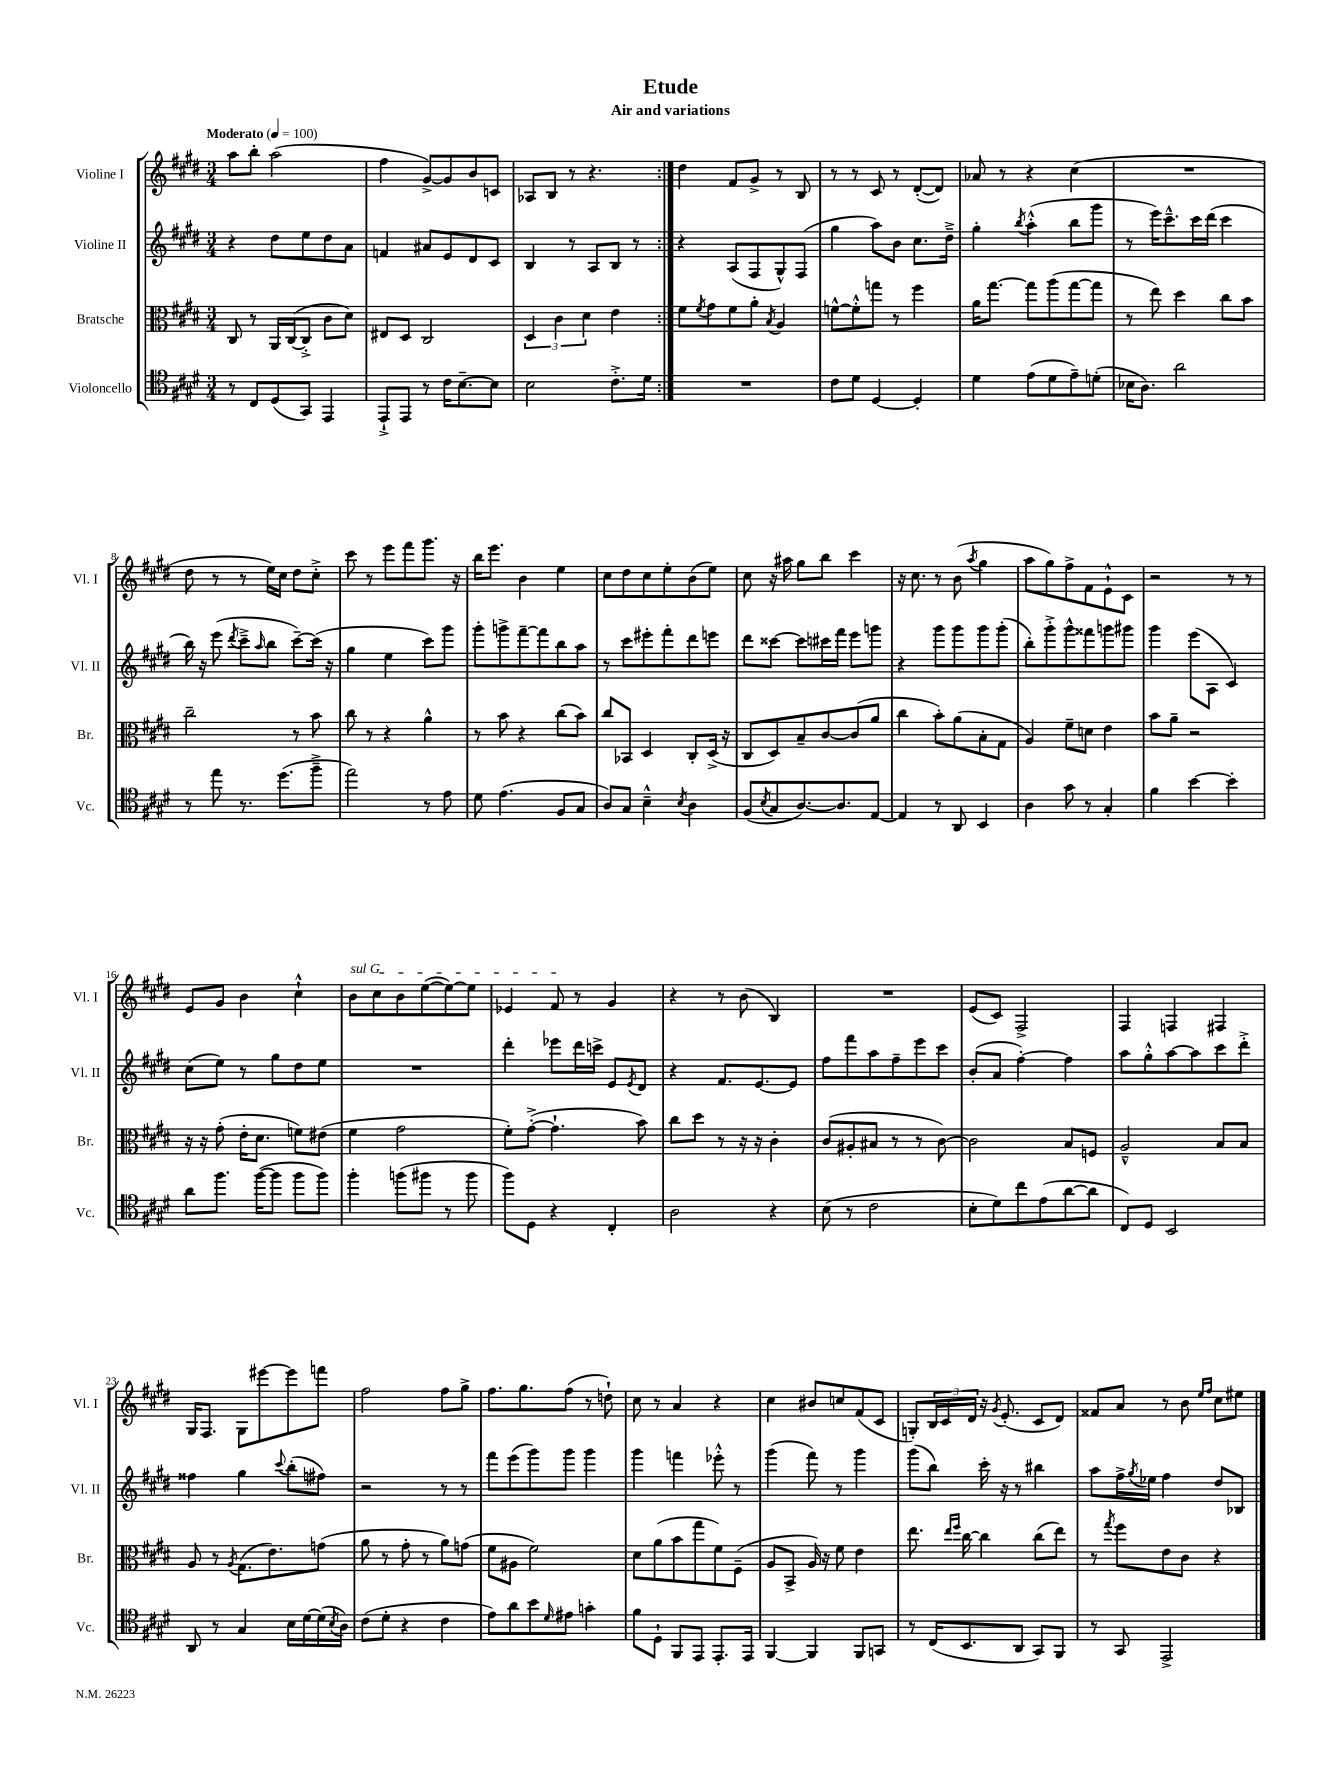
\header { title = "Etude" subtitle = "Air and variations" }
<<
\new StaffGroup <<
\new Staff = "s0" \with { instrumentName = "Violine I" shortInstrumentName = "Vl. I" } {
    \clef treble \key e \major \numericTimeSignature \time 3/4 \tempo "Moderato" 4 = 100
    \repeat volta 2 { a''8 b''8-. a''2( |
    fis''4 gis'8~->) gis'8 b'8 c'8 |
    aes8 b8 r8 r4. | }
    dis''4 fis'8 gis'8-> r8 b8 |
    r8 r8 cis'8 r8 dis'8~-.( dis'8) |
    aes'8 r8 r4 cis''4( |
    R2. |
    dis''8 r8 r8 e''16) cis''16 dis''8 cis''8-.-> |
    cis'''8 r8 e'''8 fis'''8 gis'''8. r16 |
    b''16 e'''8. b'4 e''4 |
    cis''8 dis''8 cis''8 e''8-. b'8( e''8) |
    cis''8 r16 ais''16 gis''8 b''8 cis'''4 |
    r16 cis''8. r8 b'8( \acciaccatura { a''8 } gis''4 |
    a''8 gis''8) fis''8-> fis'8 e'8-!-^ cis'8 |
    r2 r8 r8 |
    e'8 gis'8 b'4 cis''4-!-^ |
    \once \override TextSpanner.bound-details.left.text = \markup { \italic "sul G" } b'8\startTextSpan cis''8 b'8 e''8~( e''8~) e''8 |
    ees'4 fis'8\stopTextSpan r8 gis'4 |
    r4 r8 b'8( b4) |
    R2. |
    e'8( cis'8) fis2-> |
    fis4 f4 fis4 |
    gis16 fis8. gis8 eis'''8~ eis'''8 f'''8 |
    fis''2 fis''8 gis''8-> |
    fis''8. gis''8. fis''8( r8 d''8-!) |
    cis''8 r8 a'4 r4 |
    cis''4 bis'8 c''8 fis'8( cis'8 |
    g8-.) \tuplet 3/2 { b16 cis'16 dis'16 } r16 \acciaccatura { gis'8 } e'8.-.( cis'8 dis'8) |
    fisis'8 a'8 r8 b'8 \grace { e''16 fis''16 } cis''8 eis''8 \bar "|." |
}
\new Staff = "s1" \with { instrumentName = "Violine II" shortInstrumentName = "Vl. II" } {
    \clef treble \key e \major \numericTimeSignature \time 3/4
    \repeat volta 2 { r4 dis''8 e''8 dis''8 a'8 |
    f'4 ais'8 e'8 dis'8 cis'8 |
    b4 r8 a8 b8 r8 | }
    r4 a8( fis8 gis8-^) fis8( |
    gis''4 a''8) b'8 cis''8. dis''16---> |
    gis''4-. \acciaccatura { b''8 } a''4-.-^( b''8 gis'''8 |
    r8 e'''16) cis'''8.---^ cis'''16 dis'''16( cis'''4 |
    b''16) r16 e'''8( \acciaccatura { dis'''8 } cis'''8---> \grace { a''16 } b''8 cis'''8~--) cis'''16( r16 |
    gis''4 e''4 cis'''8) gis'''8 |
    gis'''8-. g'''8-> fis'''8~-- fis'''8 b''8 a''8 |
    r8 cis'''8 eis'''8-. fis'''8-. dis'''8 e'''8 |
    dis'''8 cisis'''8~ cisis'''8 cis'''16 fis'''16 e'''8 g'''8 |
    r4 gis'''8 gis'''8 gis'''8 gis'''8-.( |
    b''8-.) gis'''8-.-> gis'''8-^ fisis'''8 g'''8 gis'''8 |
    gis'''4 e'''8( a8 cis'4) |
    cis''8( e''8) r8 gis''8 dis''8 e''8 |
    R2. |
    dis'''4-. ees'''8 dis'''16 c'''16-> e'8 \acciaccatura { e'8 } dis'8 |
    r4 fis'8. e'8.~ e'8 |
    fis''8 fis'''8 a''8 fis''8-- e'''8 cis'''8 |
    b'8-.( a'8 fis''4~-.) fis''4 |
    a''8 gis''8-.-^ a''8~ a''8 cis'''8 dis'''8-.-> |
    fisis''4 gis''4 \appoggiatura { cis'''8 } b''8-.( fis''8) |
    r2 r8 r8 |
    fis'''8 e'''8( gis'''8) gis'''8 gis'''4 |
    gis'''4 f'''4 ees'''8-.-^ r8 |
    gis'''4( fis'''8) r8 gis'''4 |
    gis'''8( b''8) cis'''16-. r16 r8 bis''4 |
    a''8 fis''16-> \acciaccatura { gis''8 } ees''16 fis''4 dis''8 bes8 \bar "|." |
}
\new Staff = "s2" \with { instrumentName = "Bratsche" shortInstrumentName = "Br." } {
    \clef alto \key e \major \numericTimeSignature \time 3/4
    \repeat volta 2 { cis8 r8 a,16 cis16~( cis8-.-> cis'8 dis'8) |
    eis8 dis8 cis2 |
    \tuplet 3/2 { dis4 cis'4 dis'4 } e'4 | }
    fis'8 \acciaccatura { fis'8 } gis'8 fis'8 a'8-. \acciaccatura { b8 } a4 |
    f'8~-^ f'8-.-^ g''8 r8 fis''4 |
    a'16 gis''8.~ gis''8 a''8( gis''8~ gis''8 |
    r8 e''8) dis''4 cis''8 b'8 |
    cis''2-- r8 b'8 |
    cis''8 r8 r4 a'4-^ |
    r8 b'8 r4 cis''8( b'8) |
    cis''8 bes,8 dis4 cis8-. dis16->( r16 |
    cis8 dis8) b8-- cis'8~ cis'8( a'8 |
    cis''4 b'8-.) a'8( b8-. gis8 |
    a4) fis'8-- d'8 e'4 |
    b'8 a'8-- r2 |
    r16 r16 gis'8-.( e'16-. dis'8. f'8) eis'8( |
    fis'4 gis'2 |
    fis'8-.) gis'8~-.->( gis'4.-! b'8) |
    cis''8 dis''8 r8 r16 r16 cis'4-. |
    cis'8( ais8-. bis8 r8 r8 cis'8~) |
    cis'2 b8 f8 |
    a2---^ b8 b8 |
    a8 r8 \acciaccatura { a8 } gis8.( e'8.) g'8( |
    a'8 r8 gis'8-. r8 a'8) g'8( |
    fis'8 ais8 fis'2) |
    dis'8 a'8( b'8 gis''8 fis'8) fis8--( |
    a8 b,8-> a16) r16 fis'8 e'4 |
    e''8. \grace { e''16 fis''16 } cis''16~ cis''4 cis''8( e''8) |
    r8 \acciaccatura { gis''8 } fis''8 e'8 cis'8 r4 \bar "|." |
}
\new Staff = "s3" \with { instrumentName = "Violoncello" shortInstrumentName = "Vc." } {
    \clef tenor \key e \major \numericTimeSignature \time 3/4
    \repeat volta 2 { r8 cis8 dis8( gis,8) e,4 |
    e,8-!-> e,8 r8 cis'16 b8.~-- b8 |
    b2 cis'8.-.-> dis'16 | }
    R2. |
    cis'8 dis'8 dis4~ dis4-. |
    dis'4 e'8( dis'8 e'8--) d'8-.( |
    bes16 a8.) a'2 |
    r8 e''8 r8. dis''8.( fis''8---> |
    e''2) r8 e'8 |
    dis'8 e'4.( fis8 gis8 |
    a8) gis8 b4---^ \acciaccatura { b8 } a4 |
    fis8( \acciaccatura { b8 } gis8 a8.~) a8. e8~ |
    e4 r8 a,8 b,4 |
    a4 gis'8 r8 gis4-. |
    fis'4 b'4~ b'4-. |
    a'8 fis''8. fis''16~( fis''8 fis''8 fis''8) |
    fis''4-. f''8( fis''8 r8 fis''8 |
    fis''8) dis8 r4 cis4-. |
    a2 r4 |
    b8( r8 cis'2 |
    b8-. dis'8) cis''8 e'8( a'8~ a'8 |
    cis8) dis8 b,2 |
    a,8 r8 gis4 b16 dis'16~ dis'16( \acciaccatura { b8 } a16) |
    cis'8( dis'8-. r4 cis'4 |
    e'8) a'8 b'8 \grace { dis'16 } eis'8 g'4-. |
    fis'8 dis8-! fis,8 e,8 e,8.-. e,16 |
    fis,4~ fis,4 fis,8 g,8 |
    r8 cis16( b,8. a,8 gis,8) fis,8 |
    r8 gis,8 e,2-> \bar "|." |
}
>>
>>
